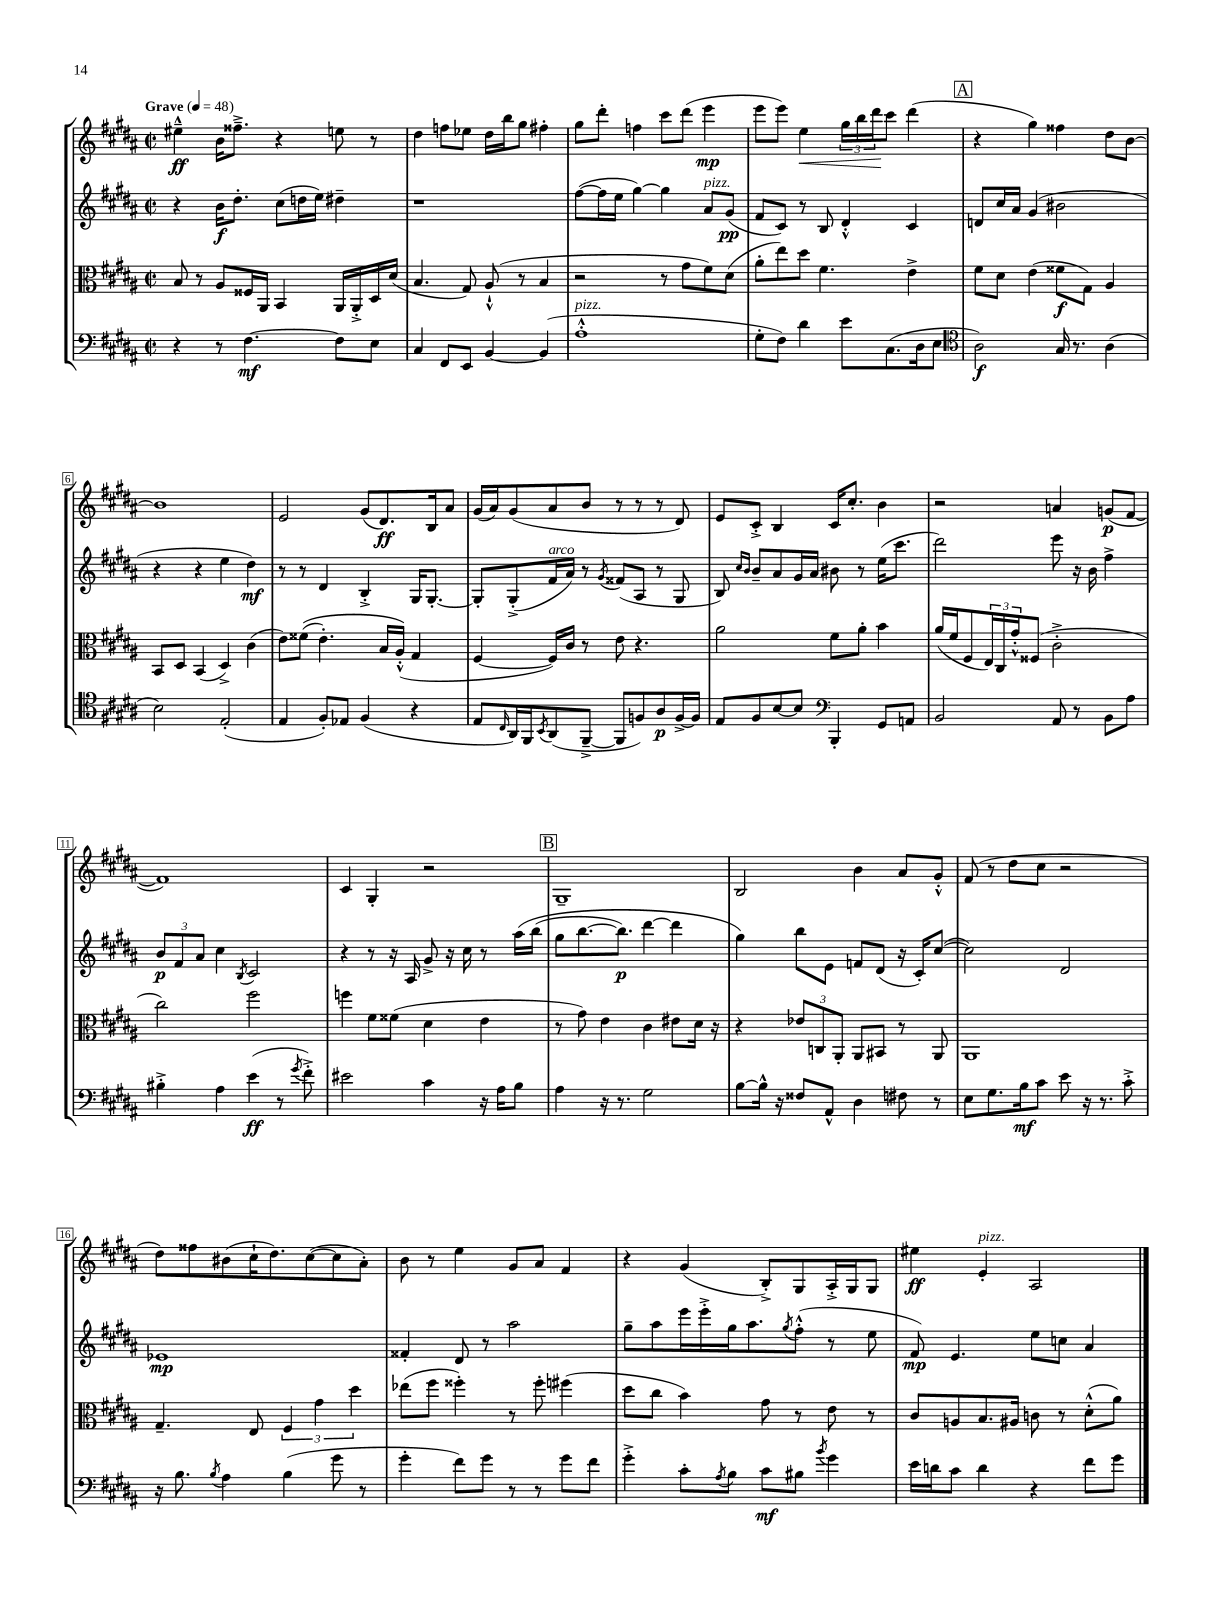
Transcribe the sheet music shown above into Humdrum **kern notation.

**kern	**dynam	**kern	**dynam	**kern	**dynam	**kern	**dynam
*part4	*part4	*part3	*part3	*part2	*part2	*part1	*part1
*staff4	*staff4	*staff3	*staff3	*staff2	*staff2	*staff1	*staff1
*clefF4	*	*clefC3	*	*clefG2	*	*clefG2	*
*k[f#c#g#d#a#]	*	*k[f#c#g#d#a#]	*	*k[f#c#g#d#a#]	*	*k[f#c#g#d#a#]	*
*M2/2	*	*M2/2	*	*M2/2	*	*M2/2	*
*met(c|)	*	*met(c|)	*	*met(c|)	*	*met(c|)	*
*MM48	*	*MM48	*	*MM48	*	*MM48	*
=1	=1	=1	=1	=1	=1	=1	=1
!	!	!	!	!	!	!LO:TX:a:B:t=Grave	!
4r	.	8B/	.	4r	.	4ee#X~^^\	ff
.	.	8r	.	.	.	.	.
8r	.	8A#/L	.	16b\KL	f	16b\KL	.
.	.	.	.	8.dd#'\J	.	8.ff##X~^\J	.
[4.F#\	mf	16F##X/L	.	.	.	.	.
.	.	16AA#/JJ	.	.	.	.	.
.	.	4BB/	.	(8cc#\L	.	4r	.
.	.	.	.	16ddn\L	.	.	.
.	.	.	.	16ee\JJ)	.	.	.
8F#\L]	.	16AA#/LL	.	4dd#X~\	.	8een\	.
.	.	16AA#'^/	.	.	.	.	.
8E\J	.	16D#/	.	.	.	8r	.
.	.	(16d#/JJ	.	.	.	.	.
=2	=2	=2	=2	=2	=2	=2	=2
4C#/	.	4.B/	.	1r	.	4dd#\	.
8FF#/L	.	.	.	.	.	8ffn\L	.
8EE/J	.	8G#/)	.	.	.	8ee-X\J	.
[4BB/	.	(8A#`^^/	.	.	.	16dd#\LL	.
.	.	.	.	.	.	16bb\J	.
.	.	8r	.	.	.	8gg#\J	.
(4BB/]	.	4B/	.	.	.	4ff#X'\	.
=3	=3	=3	=3	=3	=3	=3	=3
!LO:TX:a:i:t=pizz.	!	!	!	!	!	!	!
1A#'^^	.	2r	.	([8ff#\L	.	8gg#\L	.
.	.	.	.	16ff#\L]	.	8ddd#'\J	.
.	.	.	.	16ee\JJ	.	.	.
.	.	.	.	[4gg#\)	.	4ffn\	.
.	.	8r	.	4gg#\]	.	8ccc#\L	.
.	.	8g#\L	.	.	.	(8ddd#\J	.
!	!	!	!	!LO:TX:a:i:t=pizz.	!	!	!
.	.	8f#\)	.	8a#/L	.	4eee\	mp
.	.	(8d#\J	.	(8g#/J	pp	.	.
=4	=4	=4	=4	=4	=4	=4	=4
8G#'\L	.	8a#'\L	.	8f#/L	.	8eee\L	.
8F#\J)	.	8ee\)	.	8c#/J)	.	8eee\J)	.
!	!	!	!	!	!	!	!LO:HP:b
4d#\	.	8dd#\J	.	8r	.	4ee\	<
.	.	4.f#\	.	8B/	.	.	.
8e\L	.	.	.	4d#'^^/	.	24gg#\LL	.
.	.	.	.	.	.	24bb\	.
.	.	.	.	.	.	24ddd#\J	.
(8.C#\	.	.	.	.	.	8ccc#\J	[
.	.	4e^\	.	4c#/	.	(4ddd#\	.
16D#\k	.	.	.	.	.	.	.
8E\J	.	.	.	.	.	.	.
!!LO:REH:place=s1:t=A
=5	=5	=5	=5	=5	=5	=5	=5
*clefC4	*	*	*	*	*	*	*
2A#\)	f	8f#\L	.	8dn/L	.	4r	.
.	.	8d#\J	.	16cc#/L	.	.	.
.	.	.	.	16a#/JJ	.	.	.
.	.	(4e\	.	(4g#/	.	4gg#\)	.
16G#/	.	8f##X\L	f	2b#X\	.	4ff##X\	.
8.r	.	.	.	.	.	.	.
.	.	8G#\J)	.	.	.	.	.
(4A#\	.	4A#/	.	.	.	8dd#\L	.
.	.	.	.	.	.	[8b\J	.
!!LO:LB:g=z
=6	=6	=6	=6	=6	=6	=6	=6
2B\)	.	8BB/L	.	4r	.	1b]	.
.	.	8D#/J	.	.	.	.	.
.	.	(4BB/	.	4r	.	.	.
(2E'/	.	4D#^/)	.	4ee\	.	.	.
.	.	(4c#\	.	4dd#\)	mf	.	.
=7	=7	=7	=7	=7	=7	=7	=7
4E/	.	8e\L)	.	8r	.	2e/	.
.	.	((8f##X\J	.	8r	.	.	.
8F#'/L)	.	4.e'\)	.	4d#/	.	.	.
8E-X/J	.	.	.	.	.	.	.
(4F#/	.	.	.	4B'^/	.	(8g#/L	.
.	.	16B/LL	.	.	.	8.d#/)	ff
.	.	(16A#'^^/JJ)	.	.	.	.	.
4r	.	4G#/	.	16G#/KL	.	.	.
.	.	.	.	[8.G#'/J	.	16B/k	.
.	.	.	.	.	.	8a#/J	.
=8	=8	=8	=8	=8	=8	=8	=8
8E/L	.	[4F#/	.	8G#'/L]	.	(16g#/LL	.
.	.	.	.	.	.	16a#/J)	.
16qqC#/	.	.	.	.	.	.	.
16AA#/L)	.	.	.	(8G#'^/	.	(8g#/	.
16FF#/J	.	.	.	.	.	.	.
8qBB/	.	.	.	.	.	.	.
!	!	!	!	!LO:TX:a:i:t=arco	!	!	!
(8AA#/	.	16F#/LL])	.	16f#/L	.	8a#/	.
.	.	16c#/JJ	.	16a#/JJ)	.	.	.
[8FF#~^/J	.	8r	.	8r	.	8b/J	.
.	.	.	.	8qg#/	.	.	.
8FF#/L]	.	8e\	.	(8f##X/L	.	8r	.
8Fn/)	.	4.r	.	8A#/J	.	8r	.
8A#/	p	.	.	8r	.	8r	.
[16F^/L	.	.	.	8G#/	.	8d#/)	.
16F/JJ]	.	.	.	.	.	.	.
=9	=9	=9	=9	=9	=9	=9	=9
8E/L	.	2a#\	.	8B/)	.	8e/L	.
.	.	.	.	16qqcc#/LL	.	.	.
.	.	.	.	16qqb/JJ	.	.	.
8F#/	.	.	.	8b~/L	.	8c#'^/J	.
[8B/	.	.	.	8a#/	.	4B/	.
8B/J]	.	.	.	16g#/L	.	.	.
.	.	.	.	16a#/JJ	.	.	.
*clefF4	*	*	*	*	*	*	*
4BBB'/	.	8f#\L	.	8b#X\	.	16c#/KL	.
.	.	.	.	.	.	8.cc#'/J	.
.	.	8a#'\J	.	8r	.	.	.
8GG#/L	.	4b\	.	(16ee\KL	.	4b\	.
.	.	.	.	8.ccc#\J	.	.	.
8AAn/J	.	.	.	.	.	.	.
=10	=10	=10	=10	=10	=10	=10	=10
2BB/	.	(16a#/LL	.	2ddd#\)	.	2r	.
.	.	16f#/J	.	.	.	.	.
.	.	8F#/	.	.	.	.	.
.	.	24E/L)	.	.	.	.	.
.	.	24C#/	.	.	.	.	.
.	.	24g#'^^/J	.	.	.	.	.
.	.	(8F##X/J	.	.	.	.	.
8AA#/	.	2c#'^\	.	8eee\	.	4an/	.
8r	.	.	.	16r	.	.	.
.	.	.	.	16b\	.	.	.
8BB\L	.	.	.	4ff#^\	.	(8gn/L	p
8A#\J	.	.	.	.	.	[8f#/J	.
!!LO:LB:g=z
=11	=11	=11	=11	=11	=11	=11	=11
4B#X'^\	.	2cc#\)	.	12b/L	p	1f#])	.
.	.	.	.	12f#/	.	.	.
.	.	.	.	12a#/J	.	.	.
4A#\	.	.	.	4cc#\	.	.	.
.	.	.	.	8qB/	.	.	.
(4e\	ff	2ff#\	.	2c#/	.	.	.
8r	.	.	.	.	.	.	.
8qg#/	.	.	.	.	.	.	.
8f#'^\)	.	.	.	.	.	.	.
=12	=12	=12	=12	=12	=12	=12	=12
2e#X\	.	4ffn\	.	4r	.	4c#/	.
.	.	8f#\L	.	8r	.	4G#'/	.
.	.	(8f##X\J	.	16r	.	.	.
.	.	.	.	16A#/	.	.	.
4c#\	.	4d#\	.	8g#^/	.	2r	.
.	.	.	.	16r	.	.	.
.	.	.	.	16cc#\	.	.	.
16r	.	4e\	.	8r	.	.	.
16A#\KL	.	.	.	.	.	.	.
8B\J	.	.	.	(16aa#\LL	.	.	.
.	.	.	.	(16bb\JJ	.	.	.
!!LO:REH:place=s1:t=B
=13	=13	=13	=13	=13	=13	=13	=13
4A#\	.	8r	.	8gg#\L	.	1G#~	.
.	.	8g#\)	.	[8.bb\	.	.	.
16r	.	4e\	.	.	.	.	.
8.r	.	.	.	8.bb\J])	p	.	.
2G#\	.	4c#\	.	[4ddd#\	.	.	.
.	.	8e#X\L	.	4ddd#\]	.	.	.
.	.	16d#\Jk	.	.	.	.	.
.	.	16r	.	.	.	.	.
=14	=14	=14	=14	=14	=14	=14	=14
[8B\L	.	4r	.	4gg#\)	.	2B/	.
16B^^\Jk]	.	.	.	.	.	.	.
16r	.	.	.	.	.	.	.
8F##X/L	.	12e-X/L	.	8bb\L	.	.	.
.	.	12Cn/	.	.	.	.	.
8AA#^^/J	.	.	.	8e\J	.	.	.
.	.	12AA#'/J	.	.	.	.	.
4D#\	.	8AA#/L	.	8fn/L	.	4b\	.
.	.	8BB#X/J	.	(8d#/J	.	.	.
8F#X\	.	8r	.	16r	.	8a#/L	.
.	.	.	.	16c#'/KL)	.	.	.
8r	.	8AA#/	.	([8cc#/J	.	8g#'^^/J	.
=15	=15	=15	=15	=15	=15	=15	=15
8E\L	.	1AA#	.	2cc#\])	.	(8f#/	.
8.G#\	.	.	.	.	.	8r	.
.	.	.	.	.	.	8dd#\L	.
16B\k	mf	.	.	.	.	.	.
8c#\J	.	.	.	.	.	8cc#\J	.
8e\	.	.	.	2d#/	.	2r	.
16r	.	.	.	.	.	.	.
8.r	.	.	.	.	.	.	.
8c#'^\	.	.	.	.	.	.	.
!!LO:LB:g=z
=16	=16	=16	=16	=16	=16	=16	=16
16r	.	4.G#~/	.	1e-X	mp	8dd#\L)	.
8.B\	.	.	.	.	.	.	.
.	.	.	.	.	.	8ff##X\	.
8qB/	.	.	.	.	.	.	.
4A#\	.	.	.	.	.	(8b#X\	.
.	.	8E/	.	.	.	16cc#`\K	.
.	.	.	.	.	.	8.dd#\)	.
(4B\	.	6F#/	.	.	.	.	.
.	.	.	.	.	.	([8cc#\	.
.	.	6g#\	.	.	.	.	.
8g#\	.	.	.	.	.	8cc#\]	.
.	.	6dd#\	.	.	.	.	.
8r	.	.	.	.	.	8a#'\J)	.
=17	=17	=17	=17	=17	=17	=17	=17
4g#'\	.	(8ee-X\L	.	4f##X'/	.	8b\	.
.	.	8ff#\J	.	.	.	8r	.
8f#\L)	.	4ff##X'\)	.	8d#/	.	4ee\	.
8g#\J	.	.	.	8r	.	.	.
8r	.	8r	.	2aa#\	.	8g#/L	.
8r	.	8ff##'\	.	.	.	8a#/J	.
8g#\L	.	(4ff#X\	.	.	.	4f#/	.
8f#\J	.	.	.	.	.	.	.
=18	=18	=18	=18	=18	=18	=18	=18
4g#'^\	.	8dd#\L	.	8gg#~\L	.	4r	.
.	.	8cc#\J	.	8aa#\	.	.	.
8c#'\L	.	4b\)	.	16eee\L	.	(4g#/	.
.	.	.	.	16eee'^\	.	.	.
8qA#/	.	.	.	.	.	.	.
8B\J	.	.	.	16gg#\J	.	.	.
.	.	.	.	8.aa#\	.	.	.
8c#\L	mf	8g#\	.	.	.	8B'^/L)	.
.	.	.	.	8qgg#/	.	.	.
8B#X\J	.	8r	.	(8ff#'^^\J	.	8G#/	.
8qb/	.	.	.	.	.	.	.
4g#\	.	8e\	.	8r	.	16A#'^/L	.
.	.	.	.	.	.	16G#/J	.
.	.	8r	.	8ee\	.	8G#/J	.
=19	=19	=19	=19	=19	=19	=19	=19
16e\LL	.	8c#/L	.	8f#/)	mp	4ee#X\	ff
16dn\J	.	.	.	.	.	.	.
8c#\J	.	8An/	.	4.e/	.	.	.
!	!	!	!	!	!	!LO:TX:a:i:t=pizz.	!
4d\	.	8.B/	.	.	.	4e'/	.
.	.	16A#X/Jk	.	.	.	.	.
4r	.	8cn\	.	8ee\L	.	2A#/	.
.	.	8r	.	8ccn\J	.	.	.
8f#\L	.	(8d#'^^\L	.	4a#/	.	.	.
8g#\J	.	8a#\J)	.	.	.	.	.
==	==	==	==	==	==	==	==
*-	*-	*-	*-	*-	*-	*-	*-
